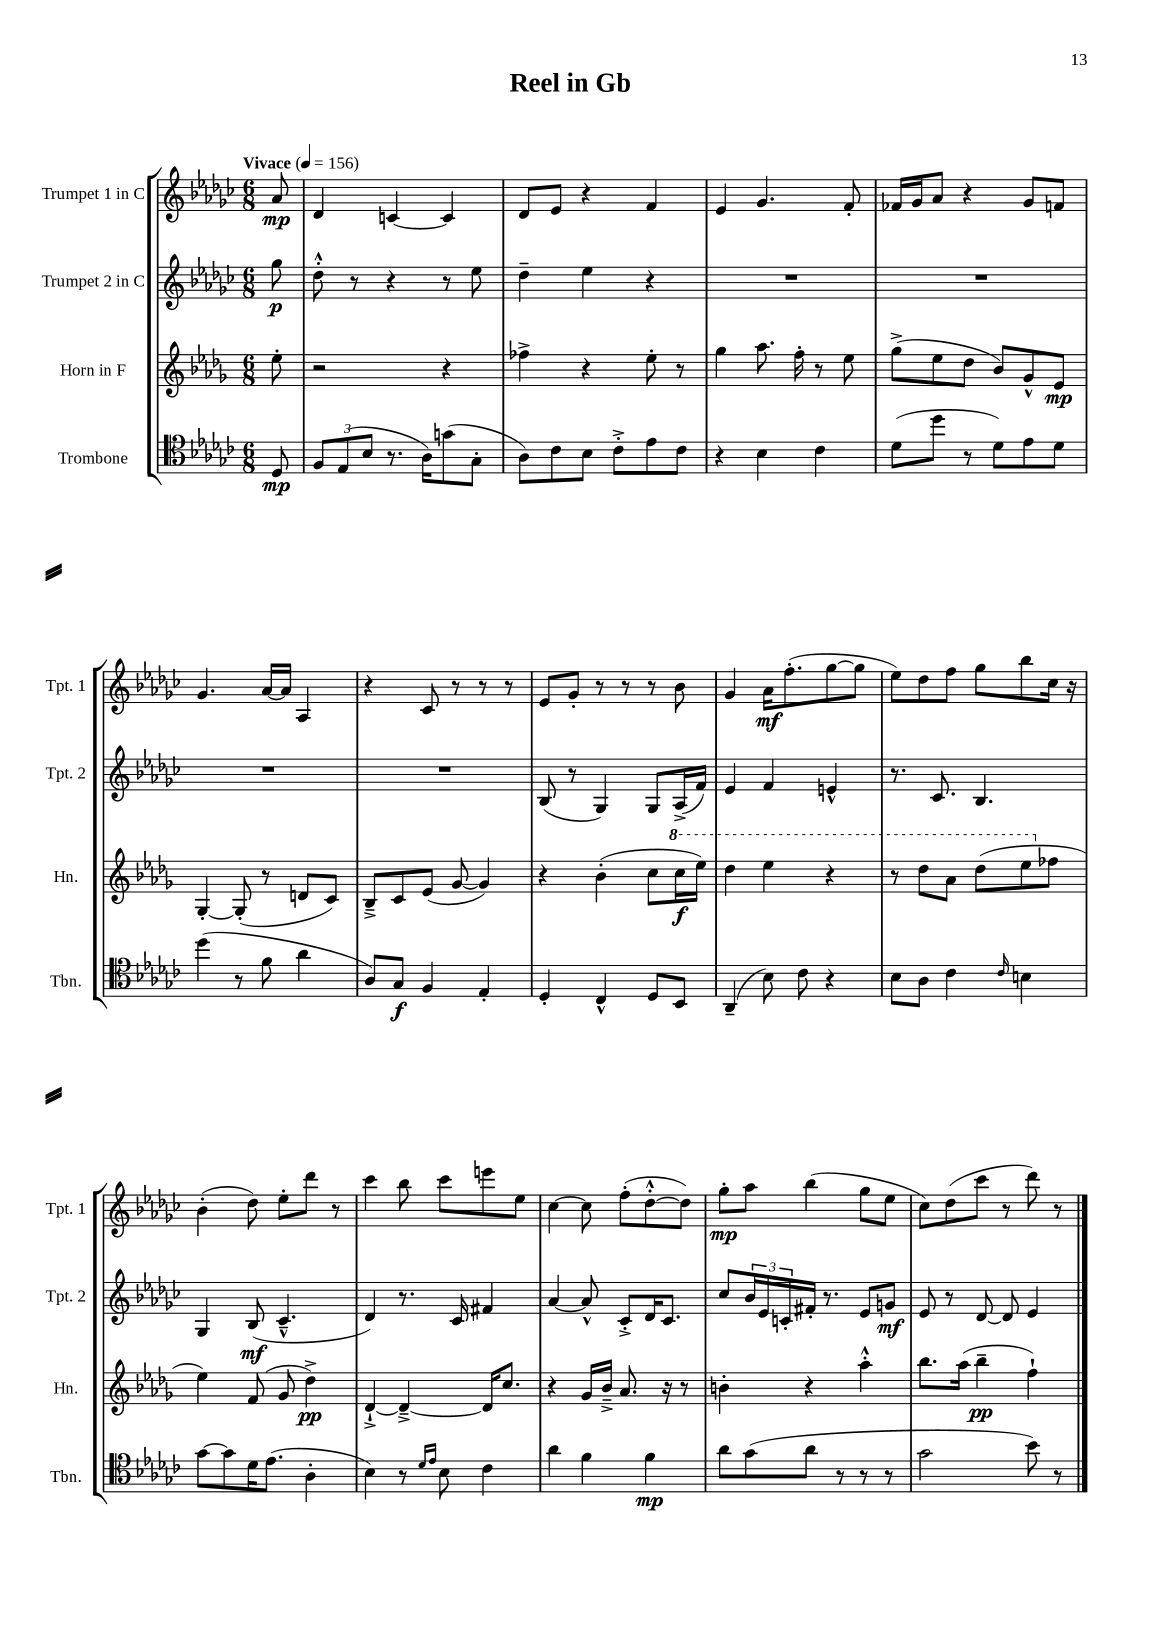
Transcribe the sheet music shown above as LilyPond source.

\header { title = "Reel in Gb" }
<<
\new StaffGroup <<
\new Staff = "s0" \with { instrumentName = "Trumpet 1 in C" shortInstrumentName = "Tpt. 1" } {
    \clef treble \key ges \major \numericTimeSignature \time 6/8 \partial 8 \tempo "Vivace" 4 = 156
    aes'8\mp |
    des'4 c'4~ c'4 |
    des'8 ees'8 r4 f'4 |
    ees'4 ges'4. f'8-. |
    fes'16 ges'16 aes'8 r4 ges'8 f'8 |
    ges'4. aes'16~ aes'16 aes4 |
    r4 ces'8 r8 r8 r8 |
    ees'8 ges'8-. r8 r8 r8 bes'8 |
    ges'4 aes'16\mf f''8.-.( ges''8~ ges''8 |
    ees''8) des''8 f''8 ges''8 bes''8 ces''16 r16 |
    bes'4-.( des''8) ees''8-. des'''8 r8 |
    ces'''4 bes''8 ces'''8 e'''8 ees''8 |
    ces''4~ ces''8 f''8-.( des''8~-.-^ des''8) |
    ges''8-.\mp aes''8 bes''4( ges''8 ees''8 |
    ces''8) des''8( ces'''8 r8 des'''8) r8 \bar "|." |
}
\new Staff = "s1" \with { instrumentName = "Trumpet 2 in C" shortInstrumentName = "Tpt. 2" } {
    \clef treble \key ges \major \numericTimeSignature \time 6/8 \partial 8
    ges''8\p |
    des''8-.-^ r8 r4 r8 ees''8 |
    des''4-- ees''4 r4 |
    R2. |
    R2. |
    R2. |
    R2. |
    bes8( r8 ges4) ges8 aes16->( f'16) |
    ees'4 f'4 e'4-^ |
    r8. ces'8. bes4. |
    ges4 bes8\mf( ces'4.---^ |
    des'4) r8. ces'16 fis'4 |
    aes'4~ aes'8-^ ces'8-.-> des'16 ces'8. |
    ces''8 \tuplet 3/2 { bes'16 ees'16 c'16-. } fis'16-. r8. ees'8 g'8\mf |
    ees'8 r8 des'8~ des'8 ees'4 \bar "|." |
}
\new Staff = "s2" \with { instrumentName = "Horn in F" shortInstrumentName = "Hn." } {
    \clef treble \key des \major \numericTimeSignature \time 6/8 \partial 8
    ees''8-. |
    r2 r4 |
    fes''4-> r4 ees''8-. r8 |
    ges''4 aes''8. f''16-. r8 ees''8 |
    ges''8->( ees''8 des''8 bes'8) ges'8-^ ees'8\mp |
    ges4~-. ges8-.( r8 d'8 c'8) |
    bes8---> c'8 ees'8( ges'8~ ges'4) |
    r4 bes'4-.( c''8 \ottava #1 c'''16\f ees'''16) |
    des'''4 ees'''4 r4 |
    r8 des'''8 aes''8 des'''8( ees'''8 \ottava #0 fes''8 |
    ees''4) f'8( ges'8 des''4->\pp) |
    des'4~-!-> des'4~---> des'16 c''8. |
    r4 ges'16 bes'16---> aes'8. r16 r8 |
    b'4-. r4 aes''4-.-^ |
    bes''8. aes''16( bes''4--\pp f''4-!) \bar "|." |
}
\new Staff = "s3" \with { instrumentName = "Trombone" shortInstrumentName = "Tbn." } {
    \clef tenor \key ges \major \numericTimeSignature \time 6/8 \partial 8
    des8\mp |
    \tuplet 3/2 { f8 ees8( bes8 } r8. aes16) g'8( ges8-. |
    aes8) ces'8 bes8 ces'8-.-> ees'8 ces'8 |
    r4 bes4 ces'4 |
    des'8( des''8 r8 des'8) ees'8 des'8 |
    des''4( r8 f'8 aes'4 |
    aes8) ges8\f f4 ees4-. |
    des4-. ces4-^ des8 bes,8 |
    aes,4--( bes8) ces'8 r4 |
    bes8 aes8 ces'4 \grace { ces'16 } b4 |
    ges'8~ ges'8 des'16 ees'8.( aes4-. |
    bes4) r8 \grace { des'16 ees'16 } bes8 ces'4 |
    aes'4 f'4 f'4\mp |
    aes'8 ges'8( aes'8 r8 r8 r8 |
    ges'2 bes'8) r8 \bar "|." |
}
>>
>>
\layout { \context { \Score \remove "Bar_number_engraver" } }
